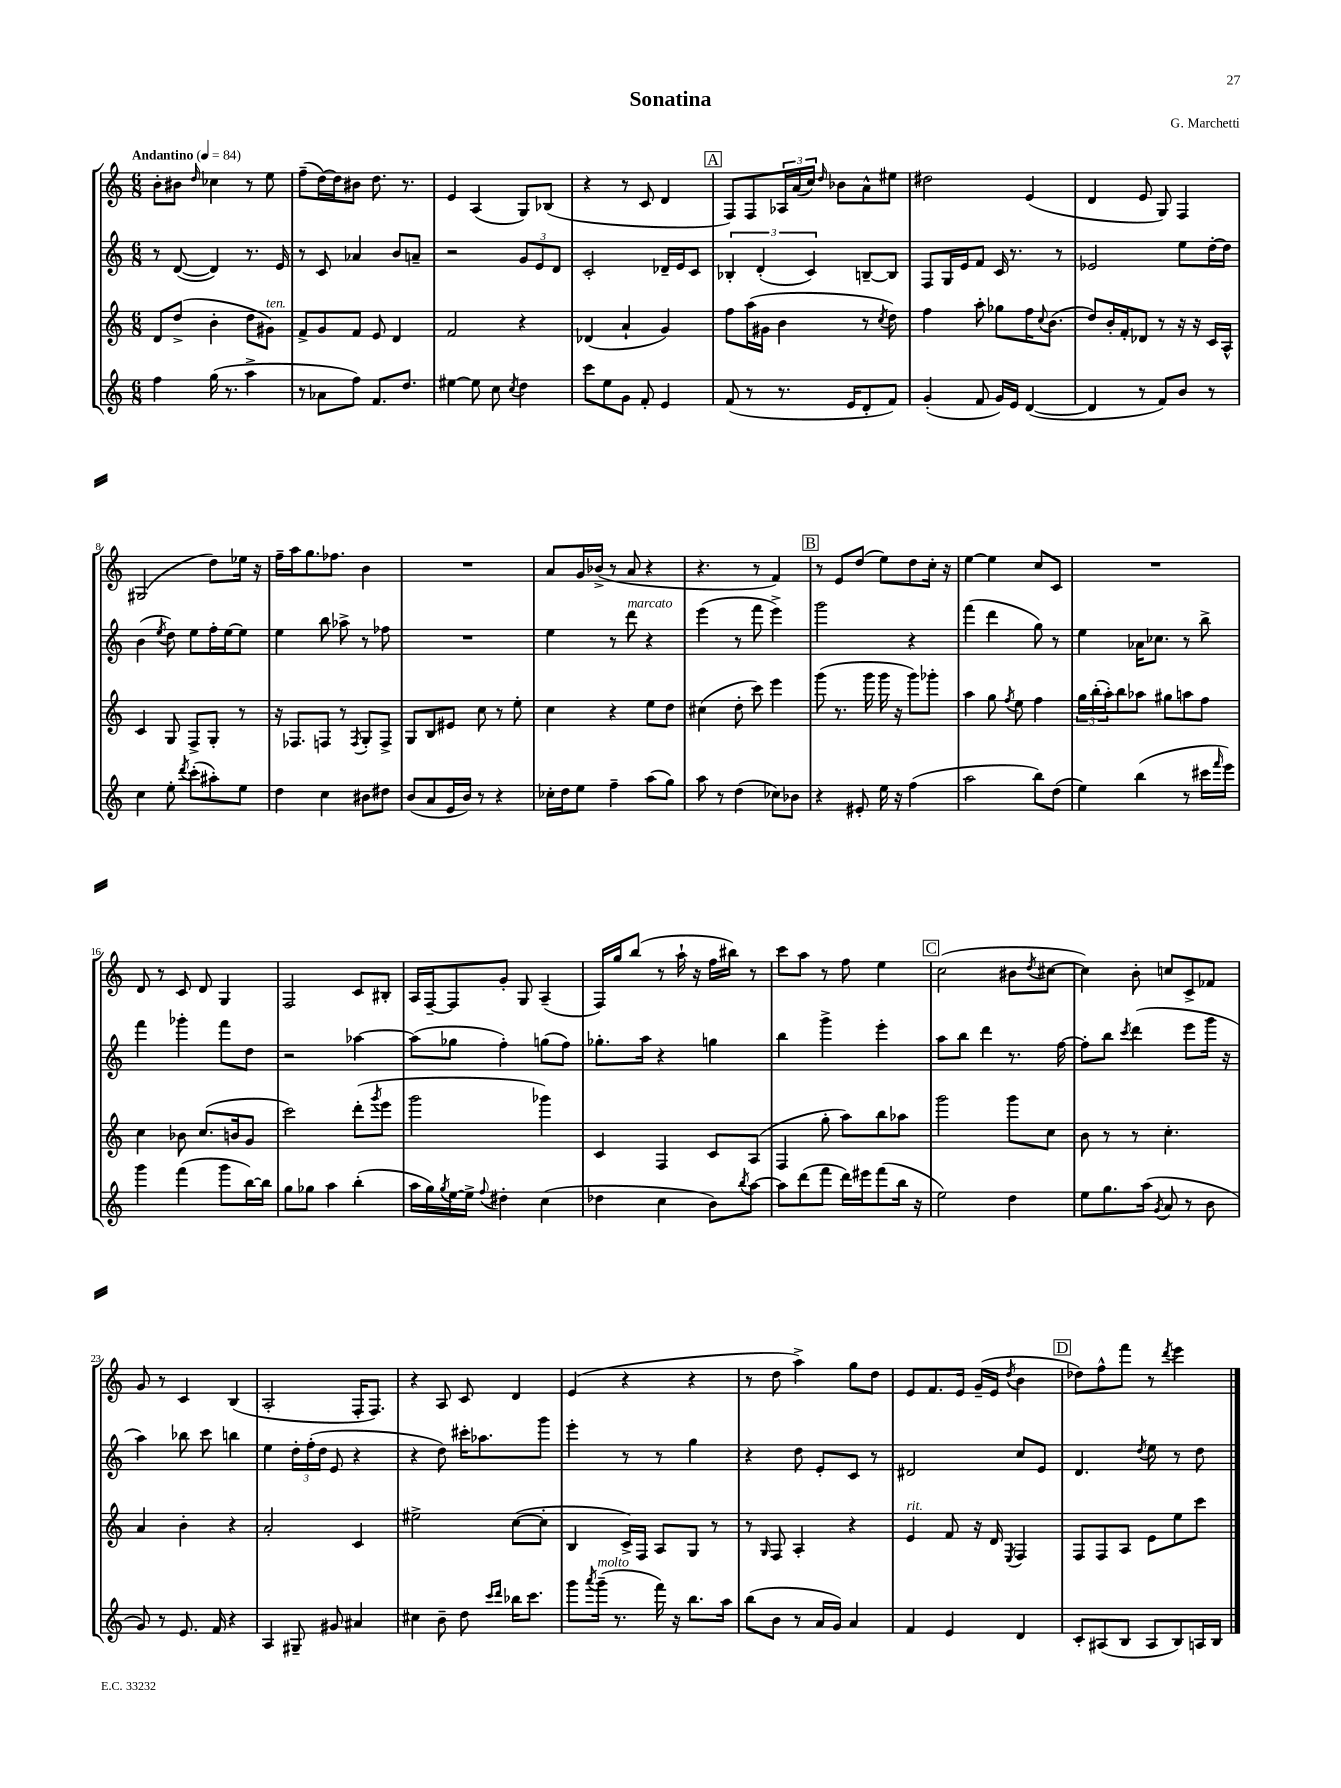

**kern	**kern	**kern	**kern
*staff4	*staff3	*staff2	*staff1
*clefG2	*clefG2	*clefG2	*clefG2
*k[]	*k[]	*k[]	*k[]
*M6/8	*M6/8	*M6/8	*M6/8
*MM84	*MM84	*MM84	*MM84
4ff\	8d/L	8r	8b'\L
.	(8dd^/J	([8d/	8b#\J
.	.	.	16qqdd/
(16gg\	4b'\	4d/])	4cc-\
8.r	.	.	.
4aa^\	8dd\L	8.r	8r
.	8g#\J)	.	8ee\
.	.	16e/	.
=	=	=	=
8r	8f^/L	8r	(8ff~\L
8a-\L	8g/	8c/	[16dd\L)
.	.	.	16dd\]J
8ff\J)	8f/J	4a-/	8b#\J
8.f/L	8e/	.	8.dd\
.	4d/	8b/L	.
8.dd/J	.	.	8.r
.	.	8a~/J	.
=	=	=	=
[4ee#\	2f/	2r	4e/
8ee#\]	.	.	(4A/
8cc\	.	.	.
8qcc/	.	.	.
4dd\	4r	12g/L	8G/L)
.	.	12e/	.
.	.	.	(8B-/J
.	.	12d/J	.
=	=	=	=
8ccc\L	(4d-/	2c'/	4r
8ee\	.	.	.
8g\J	4a`/	.	8r
8f'/	.	.	8c/
4e/	4g/)	16d-~/LL	4d/
.	.	16e/J	.
.	.	8c/J	.
=	=	=	=
(8f/	8ff\L	6B-'/	8F/L)
8r	(16aa\L	.	8F/
.	.	(6d'/	.
.	16g#\JJ	.	.
8.r	4b\	.	24A-/L
.	.	.	(24a/
.	.	6c/)	24cc/JJ)
.	.	.	16qqdd/
.	.	.	8b-\L
16e/LK	.	.	.
8d'/	8r	[8B~/L	8a^^\
.	8qcc/	.	.
8f/J)	8dd\)	8B/]J	8ee#\J
=	=	=	=
(4g'/	4ff\	8F/L	2dd#\
.	.	16G/L	.
.	.	16e/J	.
8f/	8aa'\	8f/J	.
16g/LL)	8gg-\L	16c/	.
16e/JJ	.	8.r	.
([4d/	16ff\K	.	(4e/
.	8qqcc/	.	.
.	(8.b\J	.	.
.	.	8r	.
=	=	=	=
4d/]	8dd/L)	2e-/	4d/
.	16b'/L	.	.
.	16f'/J	.	.
8r	8d-/J	.	8e/
8f/L)	8r	.	8G/)
8b/J	16r	8ee\L	4F/
.	16r	.	.
8r	16c/LL	[16dd'\L	.
.	16A^^/JJ	16dd\]JJ	.
=	=	=	=
4cc\	4c/	(4b\	(2G#/
.	.	8qee/	.
8ee'\	8G/	8dd\)	.
8qddd/	.	.	.
(8ccc'\L	8F^/L	8ee\L	.
8aa#'\)	8G'/J	16ff'\L	8dd\L)
.	.	[16ee\J	.
8ee\J	8r	8ee\]J	16ee-\Jk
.	.	.	16r
=	=	=	=
4dd\	16r	4ee\	16ff~\LL
.	8.F-/L	.	16aa\J
.	.	.	8.gg\
4cc\	8F/J	8bb\	.
.	.	.	8.ff-\J
.	8r	8aa-^\	.
.	8qF/	.	.
8b#\L	8G'/L	8r	4b\
8dd#\J	8F^/J	8ff-\	.
=	=	=	=
(8b/L	8G/L	2.r	2.r
8a/	8B/	.	.
16e/L	8e#/J	.	.
16b/JJ)	.	.	.
8r	8cc\	.	.
4r	8r	.	.
.	8ee'\	.	.
=	=	=	=
16cc-'\LL	4cc\	4ee\	8a/L
16dd\J	.	.	.
8ee\J	.	.	16g/L
.	.	.	(16b-^/JJ
4ff~\	4r	8r	8r
.	.	8ddd\	8a/
(8aa\L	8ee\L	4r	4r
8gg\J)	8dd\J	.	.
=	=	=	=
8aa\	(4cc#\	(4eee\	4.r
8r	.	.	.
(4dd\	8dd'\	8r	.
.	8ccc\)	8fff\	8r
8cc-\L)	4eee\	4eee^\)	4f/)
8b-\J	.	.	.
=	=	=	=
4r	(8ggg\	2ggg\	8r
.	8.r	.	8e/L
8e#'/	.	.	(8dd/J
.	16ggg\	.	.
16ee\	16ggg\	.	8ee\L)
16r	16r	.	.
(4ff\	8ggg\L)	4r	8dd\
.	8ggg-'\J	.	16cc'\Jk
.	.	.	16r
=	=	=	=
2aa\	4aa\	(4fff\	[4ee\
.	8gg\	4ddd\	4ee\]
.	8qff/	.	.
.	8ee\	.	.
8bb\L)	4ff\	8gg\)	8cc/L
(8dd\J	.	8r	8c/J
=	=	=	=
4ee\)	24gg\LL	4ee\	2.r
.	(24bb'\	.	.
.	24aa'\J)	.	.
.	8bb\	.	.
(4bb\	8aa-\J	16a-\LK	.
.	.	8.cc-\J	.
.	8gg#\L	.	.
8r	8aa\	8r	.
16ccc#\LL	8ff\J	8bb^\	.
16qqfff/	.	.	.
16eee\JJ)	.	.	.
=	=	=	=
4ggg\	4cc\	4fff\	8d/
.	.	.	8r
(4fff\	8b-\	4ggg-'\	8c/
.	(8.cc/L	.	8d/
8ggg\L	.	8fff\L	4G/
.	16b/k	.	.
[16bb\L)	8g/J	8dd\J	.
16bb\]JJ	.	.	.
=	=	=	=
8gg\L	2ccc\)	2r	2F/
8gg-\J	.	.	.
4aa\	.	.	.
(4bb'\	(8ddd'\L	[4aa-\	8c/L
.	8qggg/	.	.
.	8eee\J	.	8B#'/J
=	=	=	=
16aa\LL	2ggg\	(8aa-\]L	16A/LL
16gg\)	.	.	[16F~/J
8qgg/	.	.	.
[16ee\	.	8gg-\J	8F/]
16ee^\]JJ	.	.	.
8qqff/	.	.	.
4dd#'\	.	4ff'\)	8g'/J
.	.	.	8G/
(4cc\	4ggg-\)	(8gg\L	(4A~/
.	.	8ff\J)	.
=	=	=	=
4dd-\	4c/	8.gg-'\L	16F/LL)
.	.	.	16gg/J
.	.	.	(8bb/J
.	.	16aa\Jk	.
4cc\	4F/	4r	8r
.	.	.	16aa`\
.	.	.	16r
8b\L)	8c/L	4gg\	16ff\LL
.	.	.	16bb#\JJ)
8qbb/	.	.	.
[8aa\J	(8A/J	.	8r
=	=	=	=
8aa\]L	4F/	4bb\	8ccc\L
(8ddd\	.	.	8aa\J
8fff\J	8gg'\	4ggg^\	8r
16ddd\LL)	8aa\L)	.	8ff\
16eee#\J	.	.	.
(8fff\	8bb\	4eee'\	4ee\
16bb\Jk	8aa-\J	.	.
16r	.	.	.
=	=	=	=
2ee\)	2ggg\	8aa\L	(2cc\
.	.	8bb\J	.
.	.	4ddd\	.
4dd\	8ggg\L	8.r	8b#\L
.	.	.	8qdd/
.	8cc\J	.	[8cc#\J
.	.	[16ff\	.
=	=	=	=
8ee\L	8b\	8ff'\]L	4cc#\])
8.gg\	8r	8bb\J	.
.	.	8qccc/	.
.	8r	(4ddd\	8b'\
(16aa\Jk	.	.	.
8qg/	.	.	.
8a/	4.cc'\	.	8cc/L
8r	.	8eee\L	8c^/
8b\	.	16ggg\Jk	8f-/J
.	.	16r	.
=	=	=	=
8g/)	4a/	4aa\)	8g/
8r	.	.	8r
8.e/	4b'\	8bb-\	4c/
.	.	8ccc\	.
16f/	.	.	.
4r	4r	4bb\	(4B/
=	=	=	=
4A/	2a'/	4ee\	2A'/
8G#~/	.	24dd'\LL	.
.	.	(24ff'\	.
.	.	24dd\JJ	.
8g#/	.	8e/	.
4a#/	4c/	4r	16F'/LK
.	.	.	8.F/J)
=	=	=	=
4cc#\	2ee#^\	4r	4r
8b~\	.	8dd\)	8A/
8dd\	.	16ccc#'\LK	8c/
.	.	8.aa-\	.
16qqccc/LL	.	.	.
16qqddd/JJ	.	.	.
16bb-\LK	([8cc\L	.	4d/
8.ccc\J	.	.	.
.	8cc'\]J	8ggg\J	.
=	=	=	=
8ggg\L	4B/	4eee'\	(4e/
8qaaa/	.	.	.
(16ggg~\Jk	.	.	.
8.r	.	.	.
.	16c^/LL)	8r	4r
.	16F/JJ	.	.
16fff\)	8A/L	8r	.
16r	.	.	.
8.bb\L	8G/J	4gg\	4r
.	8r	.	.
16aa\Jk	.	.	.
=	=	=	=
(8bb\L	8r	4r	8r
.	16qqG/	.	.
8b\J	8F/	.	8dd\
8r	4A'/	8dd\	4aa^\)
16a/LL	.	8e'/L	.
16g/JJ)	.	.	.
4a/	4r	8c/J	8gg\L
.	.	8r	8dd\J
=	=	=	=
4f/	4e/	2d#/	8e/L
.	.	.	8.f/
4e/	8f/	.	.
.	.	.	16e/Jk
.	16r	.	(16g~/LL
.	16d/	.	16e/JJ
.	8qE/	.	8qdd/
4d/	4F/	8cc/L	4b\
.	.	8e/J	.
=	=	=	=
8c'/L	8F/L	4.d/	8dd-\L)
(8A#/	8F/	.	8ff^^\
8B/J	8A/J	.	8fff\J
.	.	8qdd/	.
8A#/L	8e\L	8ee\	8r
.	.	.	8qddd/
8B/)	8ee\	8r	4eee\
16A/L	8ccc\J	8dd\	.
16B/JJ	.	.	.
==	==	==	==
*-	*-	*-	*-
